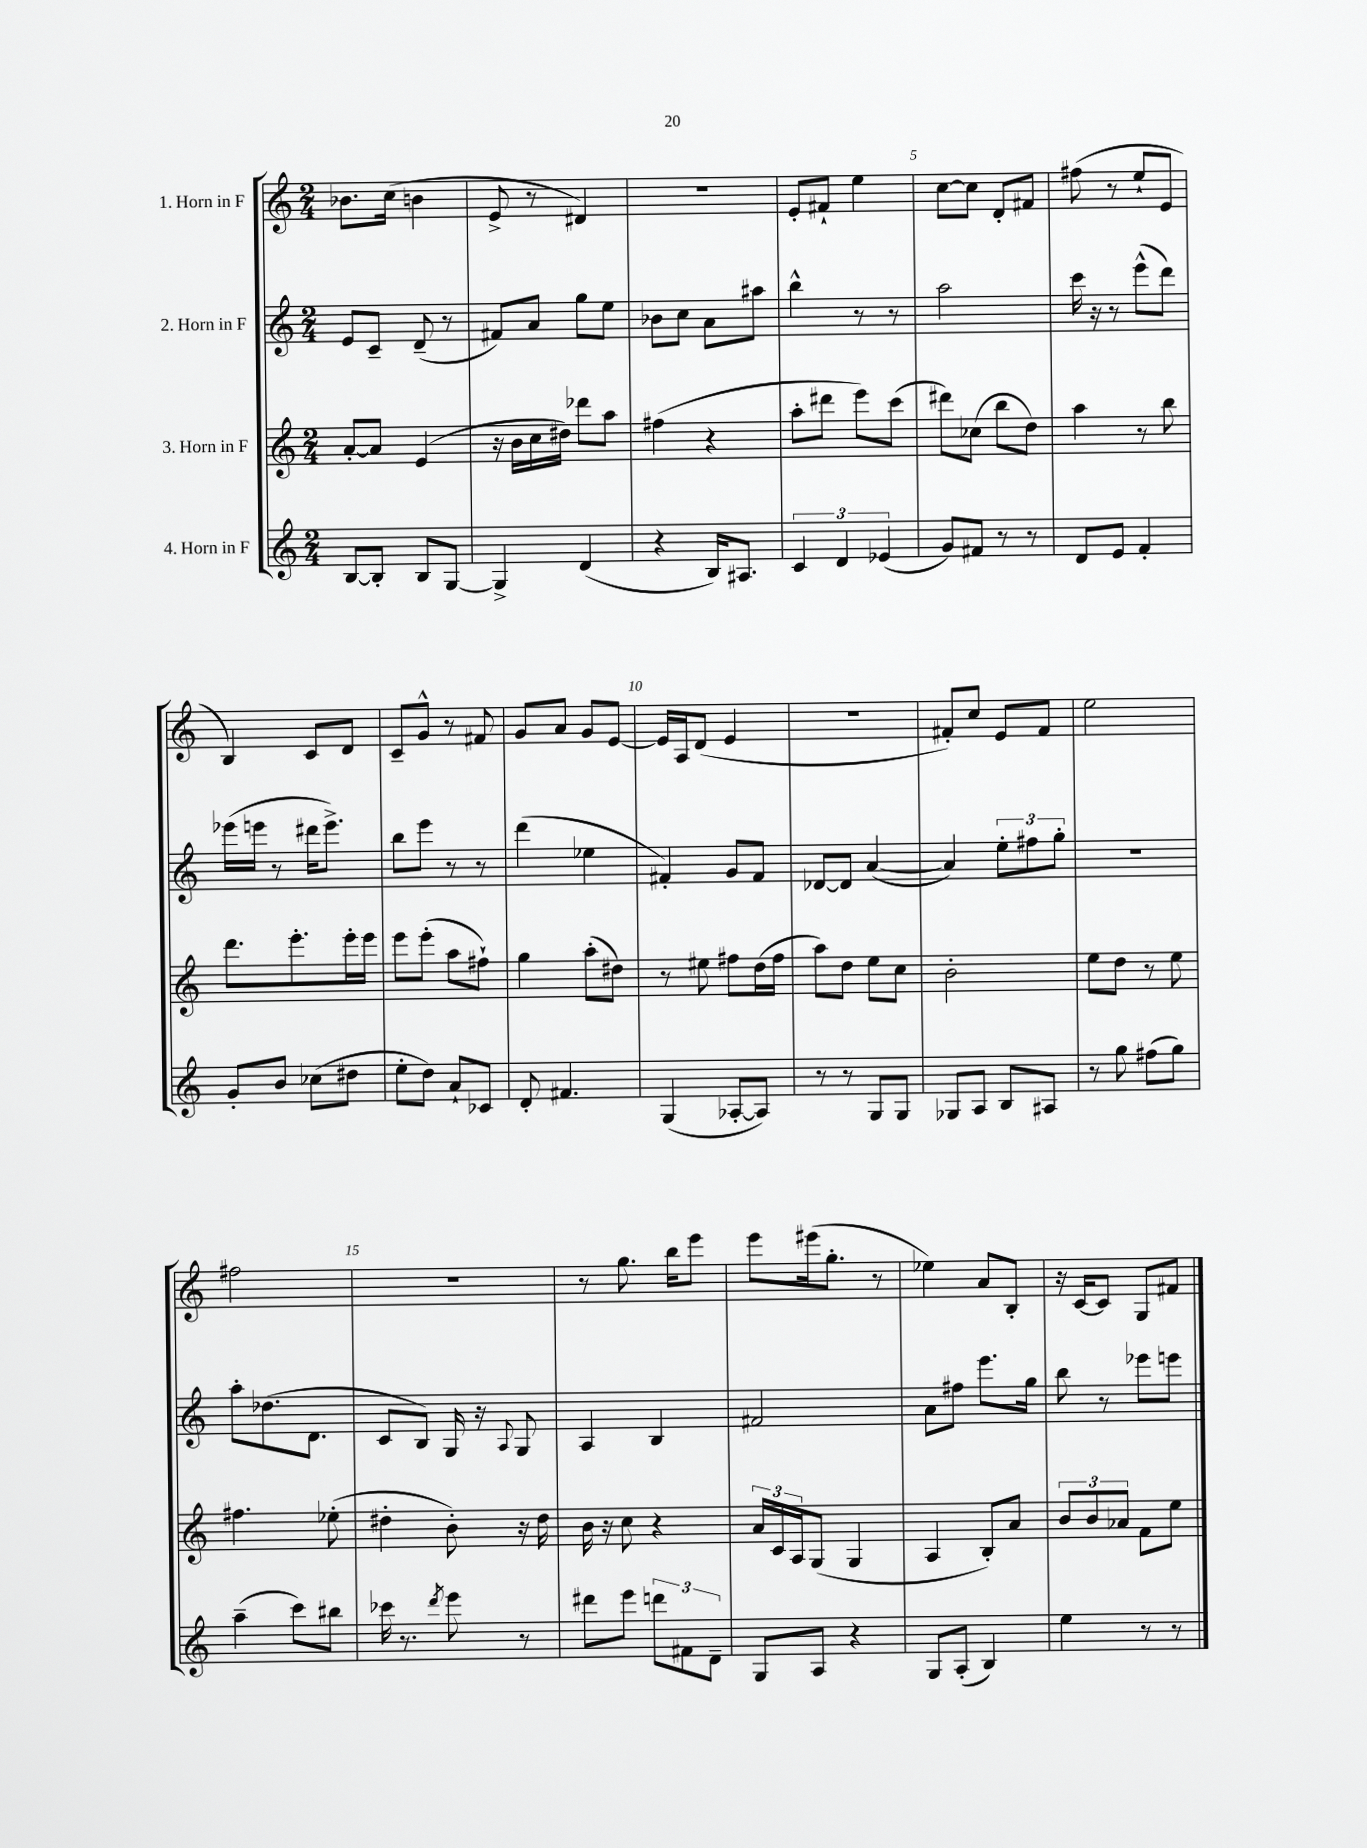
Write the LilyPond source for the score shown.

<<
\new StaffGroup <<
\new Staff = "s0" \with { instrumentName = "1. Horn in F" } {
    \clef treble \key c \major \numericTimeSignature \time 2/4
    bes'8. c''16( b'4 |
    e'8-> r8 dis'4) |
    R2 |
    e'8-. fis'8-! e''4 |
    c''8~ c''8 d'8-. fis'8 |
    fis''8( r8 e''8-! e'8 |
    b4) c'8 d'8 |
    c'8-- g'8-^ r8 fis'8 |
    g'8 a'8 g'8 e'8~ |
    e'16 a16 d'8( e'4 |
    r2 |
    fis'8-.) c''8 e'8 fis'8 |
    e''2 |
    fis''2 |
    r2 |
    r8 g''8. b''16 e'''8 |
    e'''8 eis'''16( g''8.-. r8 |
    ees''4) a'8 b8-. |
    r16 c'16~ c'8 g8 fis'8 \bar "|." |
}
\new Staff = "s1" \with { instrumentName = "2. Horn in F" } {
    \clef treble \key c \major \numericTimeSignature \time 2/4
    e'8 c'8-- d'8--( r8 |
    fis'8) a'8 g''8 e''8 |
    bes'8 c''8 a'8 ais''8 |
    b''4-^ r8 r8 |
    a''2 |
    c'''16 r16 r8 e'''8-^( d'''8) |
    ees'''16( e'''16 r8 dis'''16 e'''8.->) |
    b''8 e'''8 r8 r8 |
    d'''4( ees''4 |
    fis'4-.) g'8 fis'8 |
    des'8~ des'8 a'4~( |
    a'4) \tuplet 3/2 { e''8-. fis''8 g''8-. } |
    R2 |
    a''8-. des''8.( d'8. |
    c'8 b8) g16 r16 \appoggiatura { a8 } g8 |
    a4 b4 |
    fis'2 |
    a'8 fis''8 e'''8. g''16 |
    b''8 r8 ees'''8 e'''8 \bar "|." |
}
\new Staff = "s2" \with { instrumentName = "3. Horn in F" } {
    \clef treble \key c \major \numericTimeSignature \time 2/4
    a'8~-. a'8 e'4( |
    r16 b'16 c''16 dis''16) des'''8 a''8 |
    fis''4( r4 |
    a''8-. dis'''8 e'''8) c'''8( |
    dis'''8) ces''8( b''8 d''8) |
    a''4 r8 b''8 |
    d'''8. e'''8.-. e'''16-. e'''16 |
    e'''8 e'''8-.( a''8 fis''8-!) |
    g''4 a''8-.( dis''8) |
    r8 eis''8 fis''8 d''16( fis''16 |
    a''8) d''8 e''8 c''8 |
    b'2-. |
    e''8 d''8 r8 e''8 |
    fis''4. ees''8-.( |
    dis''4-. b'8-.) r16 dis''16 |
    b'16 r16 c''8 r4 |
    \tuplet 3/2 { a'16 c'16 a16 } g8( g4 |
    a4 b8-.) a'8 |
    \tuplet 3/2 { b'8 b'8 aes'8 } f'8 e''8 \bar "|." |
}
\new Staff = "s3" \with { instrumentName = "4. Horn in F" } {
    \clef treble \key c \major \numericTimeSignature \time 2/4
    b8~ b8-. b8 g8~ |
    g4-> d'4( |
    r4 b16) ais8. |
    \tuplet 3/2 { c'4 d'4 ees'4( } |
    g'8) fis'8 r8 r8 |
    d'8 e'8 f'4-. |
    g'8-. b'8 ces''8( dis''8 |
    e''8-. d''8) a'8-! ces'8 |
    d'8-. fis'4. |
    g4( aes8~-. aes8) |
    r8 r8 g8 g8 |
    ges8 a8 b8 ais8 |
    r8 g''8 fis''8( g''8) |
    a''4--( c'''8) bis''8 |
    ces'''16 r8. \acciaccatura { d'''8 } e'''8 r8 |
    dis'''8 e'''8 \tuplet 3/2 { d'''8 fis'8 d'8-- } |
    g8 a8 r4 |
    g8 a8-.( b4) |
    e''4 r8 r8 \bar "|." |
}
>>
>>
\layout { \context { \Score \override BarNumber.break-visibility = ##(#f #t #t) barNumberVisibility = #(every-nth-bar-number-visible 5) } }
